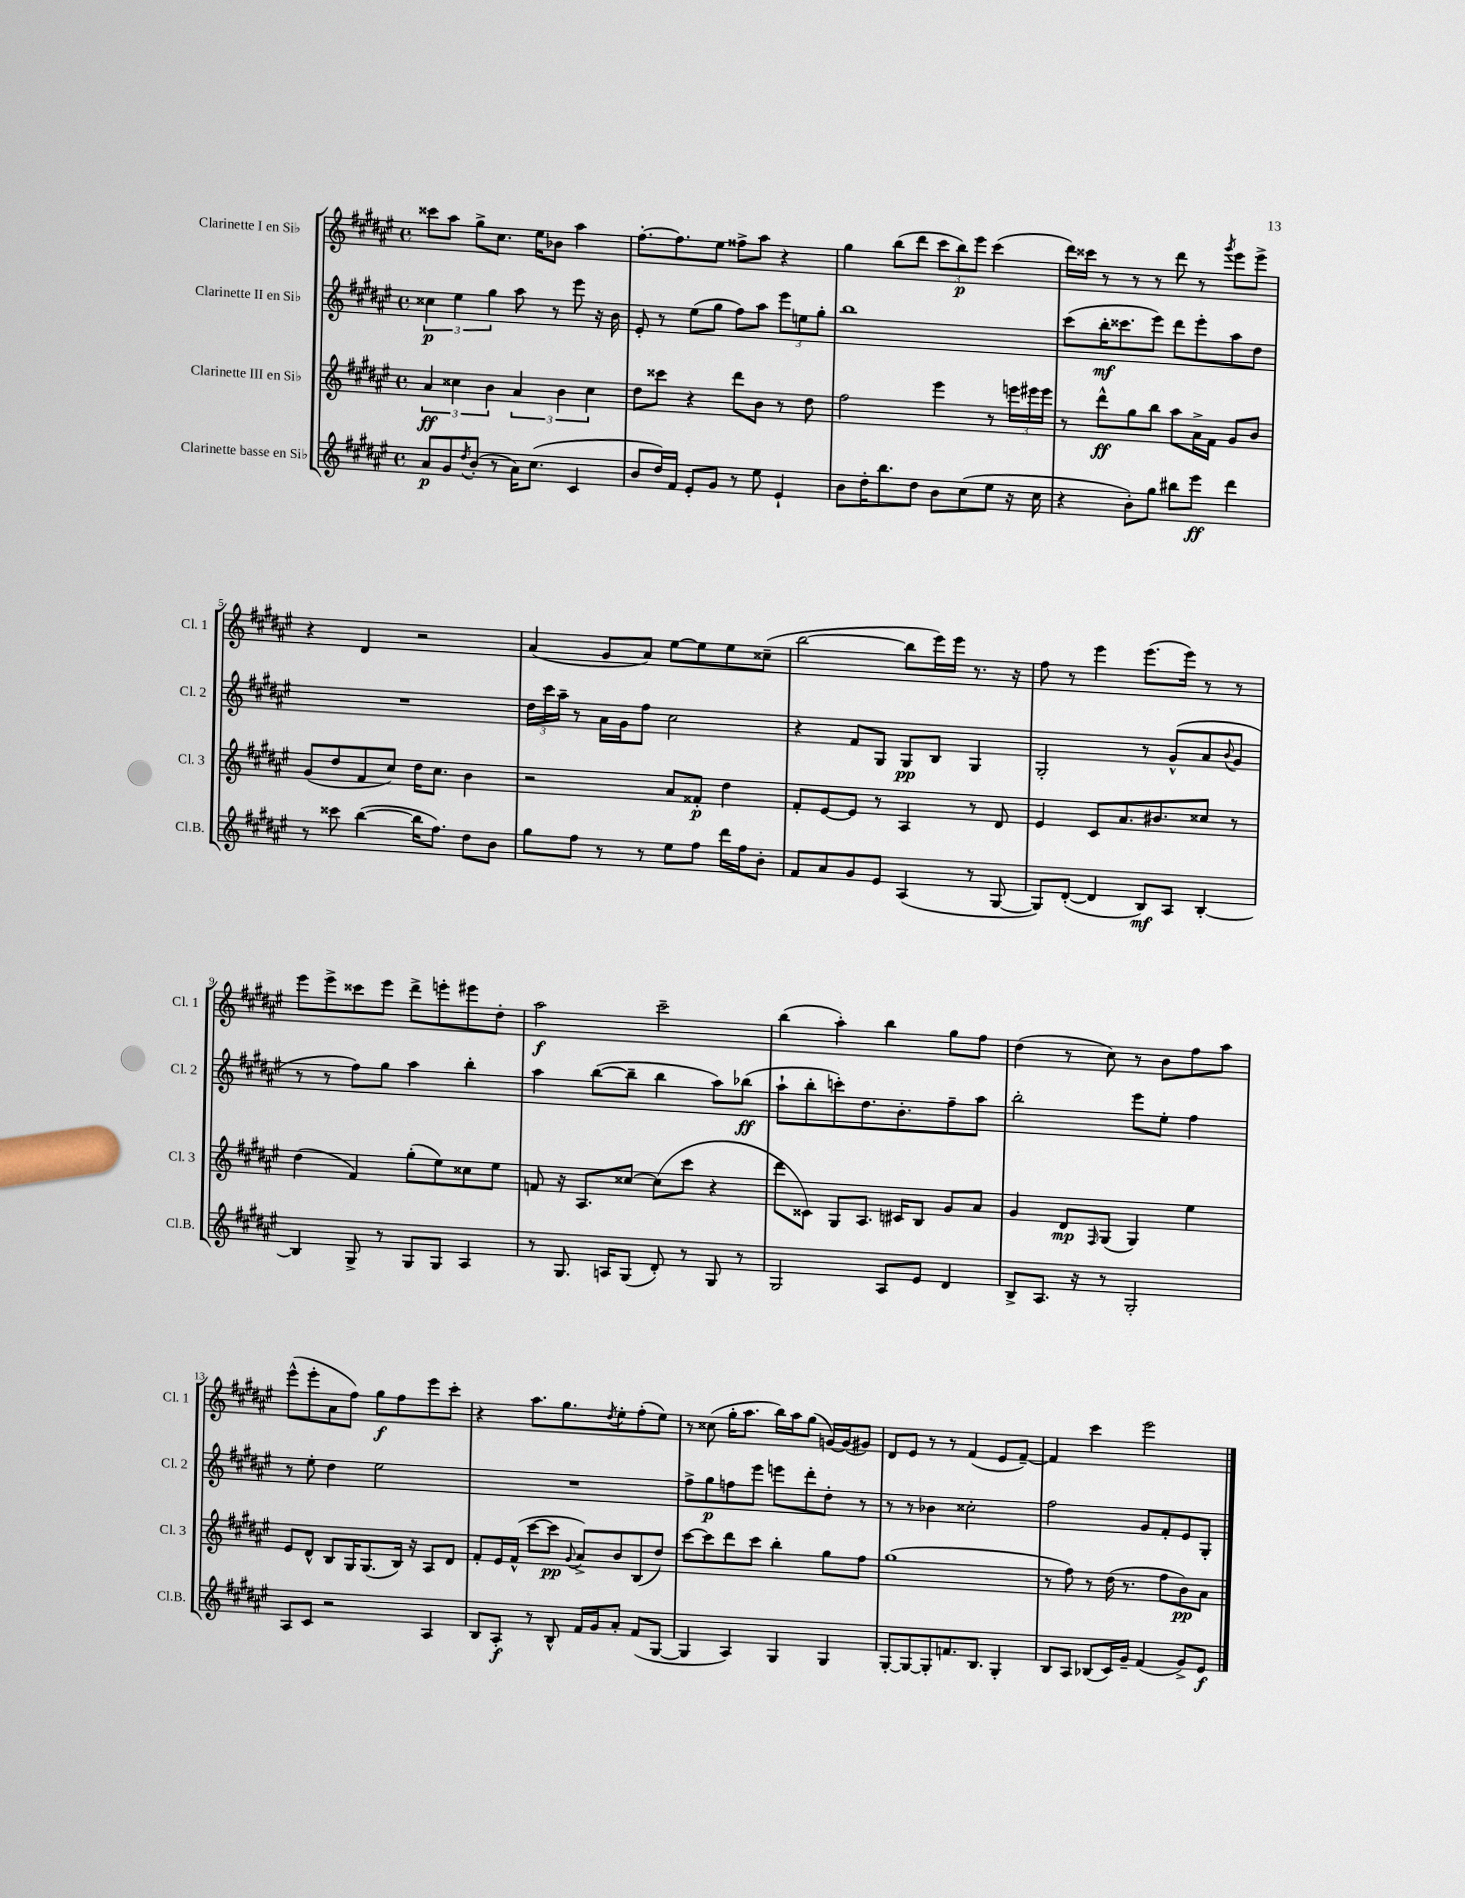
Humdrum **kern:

**kern	**dynam	**kern	**dynam	**kern	**dynam	**kern	**dynam
*part4	*part4	*part3	*part3	*part2	*part2	*part1	*part1
*staff4	*staff4	*staff3	*staff3	*staff2	*staff2	*staff1	*staff1
*I"Clarinette basse en Si♭	*	*I"Clarinette III en Si♭	*	*I"Clarinette II en Si♭	*	*I"Clarinette I en Si♭	*
*I'Cl.B.	*	*I'Cl. 3	*	*I'Cl. 2	*	*I'Cl. 1	*
*clefG2	*	*clefG2	*	*clefG2	*	*clefG2	*
*k[f#c#g#d#a#e#]	*	*k[f#c#g#d#a#e#]	*	*k[f#c#g#d#a#e#]	*	*k[f#c#g#d#a#e#]	*
*M4/4	*	*M4/4	*	*M4/4	*	*M4/4	*
*met(c)	*	*met(c)	*	*met(c)	*	*met(c)	*
=1	=1	=1	=1	=1	=1	=1	=1
8a#/L	p	6a#/	ff	6cc##X\	p	8ccc##X\L	.
8g#/	.	.	.	.	.	8aa#\J	.
.	.	6cc##X\	.	6ee#\	.	.	.
8qdd#/	.	.	.	.	.	.	.
(8b'/J	.	.	.	.	.	8gg#^\L	.
.	.	6b\	.	6gg#\	.	.	.
8r	.	.	.	.	.	8.cc#\J	.
16a#\KL)	.	6a#/	.	8aa#\	.	.	.
(8.cc#\J	.	.	.	.	.	16ee#\KL	.
.	.	.	.	8r	.	8b-X\J	.
.	.	6b\	.	.	.	.	.
4c#/	.	.	.	8eee#\	.	4aa#\	.
.	.	6cc##\	.	.	.	.	.
.	.	.	.	16r	.	.	.
.	.	.	.	16b\	.	.	.
=2	=2	=2	=2	=2	=2	=2	=2
8b/L	.	8dd#\L	.	8e#'/	.	[8.ff#'\L	.
16dd#/L)	.	8ccc##X\J	.	8r	.	.	.
16f#/JJ	.	.	.	.	.	8.ff#\]	.
8e#'/L	.	4r	.	(8ee#\L	.	.	.
8g#/J	.	.	.	8gg#\J	.	8ee#\J	.
8r	.	8ddd#\L	.	8ff#\L)	.	8ff##X^\L	.
8ee#\	.	8b\J	.	8aa#\J	.	8aa#\J	.
4e#`/	.	8r	.	12eee#\L	.	4r	.
.	.	.	.	12een\	.	.	.
.	.	8dd#\	.	.	.	.	.
.	.	.	.	12gg#'\J	.	.	.
=3	=3	=3	=3	=3	=3	=3	=3
8b\L	.	2ff#\	.	1bb	.	4gg#\	.
16dd#'\K	.	.	.	.	.	.	.
8.bb\	.	.	.	.	.	.	.
.	.	.	.	.	.	(8bb\L	.
8dd#\J	.	.	.	.	.	8ddd#\J	.
8b\L	.	4eee#\	.	.	.	12ccc#\L	.
.	.	.	.	.	.	12bb\)	p
(8cc#\	.	.	.	.	.	.	.
.	.	.	.	.	.	12eee#\J	.
8ee#\J	.	8r	.	.	.	(4ccc#\	.
16r	.	24eeen\LL	.	.	.	.	.
.	.	24eee#X\	.	.	.	.	.
16cc#\	.	.	.	.	.	.	.
.	.	24eee#\JJ	.	.	.	.	.
=4	=4	=4	=4	=4	=4	=4	=4
4r	.	8r	.	(8ccc#\L	.	16ddd#\LL)	.
.	.	.	.	.	.	16ccc##X\JJ	.
.	.	8ddd#^^\L	ff	16bb'\K	mf	8r	.
.	.	.	.	8.ccc##X\	.	.	.
8b'\L)	.	8gg#\	.	.	.	8r	.
8gg#\J	.	8bb\J	.	8eee#\J)	.	8r	.
8bb#X\L	.	8aa#\L	.	8ddd#\L	.	8ddd#\	.
8eee#\J	ff	16a#^\L	.	8eee#'\	.	8r	.
.	.	16f#\JJ	.	.	.	.	.
.	.	.	.	.	.	8qggg#/	.
4ddd#\	.	8g#/L	.	8aa#\	.	8eee#\L	.
.	.	8b/J	.	8dd#\J	.	8eee#^\J	.
!!LO:LB:g=z
=5	=5	=5	=5	=5	=5	=5	=5
8r	.	(8g#/L	.	1r	.	4r	.
8ccc##X\	.	8dd#/	.	.	.	.	.
([4bb\	.	8f#/	.	.	.	4d#/	.
.	.	8cc#/J)	.	.	.	.	.
16bb\KL]	.	16dd#\KL	.	.	.	2r	.
8.ff#\J)	.	8.cc#\J	.	.	.	.	.
8dd#\L	.	4b\	.	.	.	.	.
8b\J	.	.	.	.	.	.	.
=6	=6	=6	=6	=6	=6	=6	=6
8gg#\L	.	2r	.	24dd#\LL	.	(4a#/	.
.	.	.	.	24ccc#\	.	.	.
.	.	.	.	24aa#~\JJ	.	.	.
8ff#\J	.	.	.	8r	.	.	.
8r	.	.	.	16a#\LL	.	8g#/L	.
.	.	.	.	16g#\J	.	.	.
8r	.	.	.	8ff#\J	.	8a#/J)	.
8ee#\L	.	8a#/L	.	2cc#\	.	[8ee#\L	.
8ff#\J	.	8f##X'/J	p	.	.	8ee#\]	.
16ddd#\LL	.	4dd#\	.	.	.	8ee#\	.
16ff#\J	.	.	.	.	.	.	.
8b'\J	.	.	.	.	.	(8cc##X~\J	.
=7	=7	=7	=7	=7	=7	=7	=7
8f#/L	.	8f#'/L	.	4r	.	[2bb\	.
8a#/	.	[8e#/	.	.	.	.	.
8g#/	.	8e#/J]	.	8f#/L	.	.	.
8e#/J	.	8r	.	8G#/J	.	.	.
(4A#/	.	4A#/	.	8G#/L	pp	8bb\L]	.
.	.	.	.	8B/J	.	16eee#\L)	.
.	.	.	.	.	.	16eee#\JJ	.
8r	.	8r	.	4G#/	.	8.r	.
[8G#/	.	8d#/	.	.	.	.	.
.	.	.	.	.	.	16r	.
=8	=8	=8	=8	=8	=8	=8	=8
8G#/L])	.	4e#/	.	2G#'/	.	8ff#\	.
([8d#'/J	.	.	.	.	.	8r	.
4d#/]	.	8c#/L	.	.	.	4eee#\	.
.	.	8.a#/	.	.	.	.	.
8B/L)	mf	.	.	8r	.	(8.eee#\L	.
.	.	8.b#X/	.	.	.	.	.
8A#/J	.	.	.	(8g#^^/L	.	.	.
.	.	.	.	.	.	16eee#\Jk)	.
[4B'/	.	8cc##X/J	.	8a#/	.	8r	.
.	.	.	.	8qqb/	.	.	.
.	.	8r	.	8g#/J	.	8r	.
!!LO:LB:g=z
=9	=9	=9	=9	=9	=9	=9	=9
4B/]	.	(4dd#\	.	8r	.	8eee#\L	.
.	.	.	.	8r	.	8eee#^\	.
8G#^/	.	4f#/)	.	8ff#\L)	.	8ccc##X\	.
8r	.	.	.	8gg#\J	.	8eee#\J	.
8G#/L	.	(8gg#'\L	.	4aa#\	.	8ddd#^\L	.
8G#/J	.	8ee#\)	.	.	.	8eeen'\	.
4A#/	.	8cc##X\	.	4bb'\	.	8eee#X\	.
.	.	8ee#\J	.	.	.	8dd#'\J	.
=10	=10	=10	=10	=10	=10	=10	=10
8r	.	8fn/	.	4aa#\	.	2aa#\	f
8.G#/	.	16r	.	.	.	.	.
.	.	8.A#/L	.	.	.	.	.
.	.	.	.	([8bb\L	.	.	.
16An/KL	.	.	.	.	.	.	.
(8G#/J	.	[8cc##X/J	.	8bb~\J]	.	.	.
8d#'/)	.	(8cc##\L]	.	4bb\	.	2ccc#~\	.
8r	.	8ccc#\J	.	.	.	.	.
8G#/	.	4r	.	8aa#\L)	.	.	.
8r	.	.	.	(8bb-X\J	ff	.	.
=11	=11	=11	=11	=11	=11	=11	=11
2G#/	.	8ddd#\L	.	8aa#`\L	.	(4bb\	.
.	.	8c##X\J)	.	8bb'\	.	.	.
.	.	8G#/L	.	8cccn'\)	.	4aa#'\)	.
.	.	8.A#/J	.	8.dd#\	.	.	.
8A#/L	.	.	.	.	.	4bb\	.
.	.	16c#X/KL	.	8.b'\	.	.	.
8e#/J	.	8B/J	.	.	.	.	.
4d#/	.	8g#/L	.	8ff#~\	.	8gg#\L	.
.	.	8a#/J	.	8aa#\J	.	8ff#\J	.
=12	=12	=12	=12	=12	=12	=12	=12
8B^/L	.	4g#/	.	2bb'\	.	(4dd#\	.
8.A#/J	.	.	.	.	.	.	.
.	.	8d#/L	mp	.	.	8r	.
16r	.	.	.	.	.	.	.
.	.	16qqF#/	.	.	.	.	.
8r	.	(8G#/J	.	.	.	8cc#\)	.
2G#'/	.	4G#/)	.	8eee#\L	.	8r	.
.	.	.	.	8ee#'\J	.	8b\L	.
.	.	4ee#\	.	4ff#\	.	8ff#\	.
.	.	.	.	.	.	8aa#\J	.
!!LO:LB:g=z
=13	=13	=13	=13	=13	=13	=13	=13
8A#/L	.	8e#/L	.	8r	.	(8eee#^^\L	.
8c#/J	.	8d#^^/J	.	8ee#'\	.	8eee#'\	.
2r	.	8B/L	.	4dd#\	.	8a#\	.
.	.	16G#/K	.	.	.	8ff#\J)	.
.	.	(8.G#/	.	.	.	.	.
.	.	.	.	2ee#\	.	8gg#\L	f
.	.	16B/Jk)	.	.	.	8ff#\	.
.	.	16r	.	.	.	.	.
4A#/	.	8A#/L	.	.	.	8eee#\	.
.	.	8d#/J	.	.	.	8ccc#'\J	.
=14	=14	=14	=14	=14	=14	=14	=14
8B/L	.	8f#'/L	.	1r	.	4r	.
8A#'/J	f	16e#/L	.	.	.	.	.
.	.	(16f#^^/JJ	.	.	.	.	.
8r	.	[8ccc#\L	.	.	.	8.aa#\L	.
8B^^/	.	8ccc#\J]	pp	.	.	.	.
.	.	.	.	.	.	8.gg#\	.
.	.	8qqg#/	.	.	.	.	.
16f#/LL	.	8a#^/L)	.	.	.	.	.
16g#/J	.	.	.	.	.	.	.
.	.	.	.	.	.	8qdd#/	.
8a#'/J	.	8b/	.	.	.	8ee#'\	.
(8f#/L	.	(8B/	.	.	.	(8ff#'\	.
[8G#/J	.	8dd#/J)	.	.	.	8ee#\J)	.
=15	=15	=15	=15	=15	=15	=15	=15
4G#/]	.	[8ccc#\L	.	8ff#^\L	.	8r	.
.	.	8ccc#\]	.	8gg#\	p	(8cc##X\	.
4A#/)	.	8ddd#\	.	8ffn\	.	16gg#'\KL	.
.	.	.	.	.	.	8.aa#\J	.
.	.	8ccc#\J	.	8eee#\J	.	.	.
4G#/	.	4bb'\	.	8eeen\L	.	16bb\LL)	.
.	.	.	.	.	.	16aa#\J	.
.	.	.	.	8ddd#'\	.	(8gg#\J	.
4G#/	.	8gg#\L	.	8dd#'\J	.	[16gn/LL)	.
.	.	.	.	.	.	(16g/J]	.
.	.	8ff#\J	.	8r	.	8g#X/J)	.
=16	=16	=16	=16	=16	=16	=16	=16
[8G#'/L	.	(1gg#	.	8r	.	8d#/L	.
8G#/_	.	.	.	8r	.	8e#/J	.
8G#'/]	.	.	.	4b-X\	.	8r	.
8.fn/	.	.	.	.	.	8r	.
.	.	.	.	2cc##X'\	.	(4f#/	.
8.B/J	.	.	.	.	.	.	.
4G#'/	.	.	.	.	.	8e#/L	.
.	.	.	.	.	.	[8f#~/J)	.
=17	=17	=17	=17	=17	=17	=17	=17
8B/L	.	8r	.	2ff#\	.	4f#/]	.
8A#/J	.	8ff#\)	.	.	.	.	.
(8B-X/L	.	8r	.	.	.	4ccc#\	.
16c#/L)	.	(16dd#\	.	.	.	.	.
16g#~/JJ	.	8.r	.	.	.	.	.
(4f#/	.	.	.	8g#/L	.	2eee#\	.
.	.	8ff#\L	.	8f#'/	.	.	.
8g#^/L)	.	8b\)	pp	8e#/	.	.	.
8e#/J	f	8a#\J	.	8G#'/J	.	.	.
==	==	==	==	==	==	==	==
*-	*-	*-	*-	*-	*-	*-	*-
